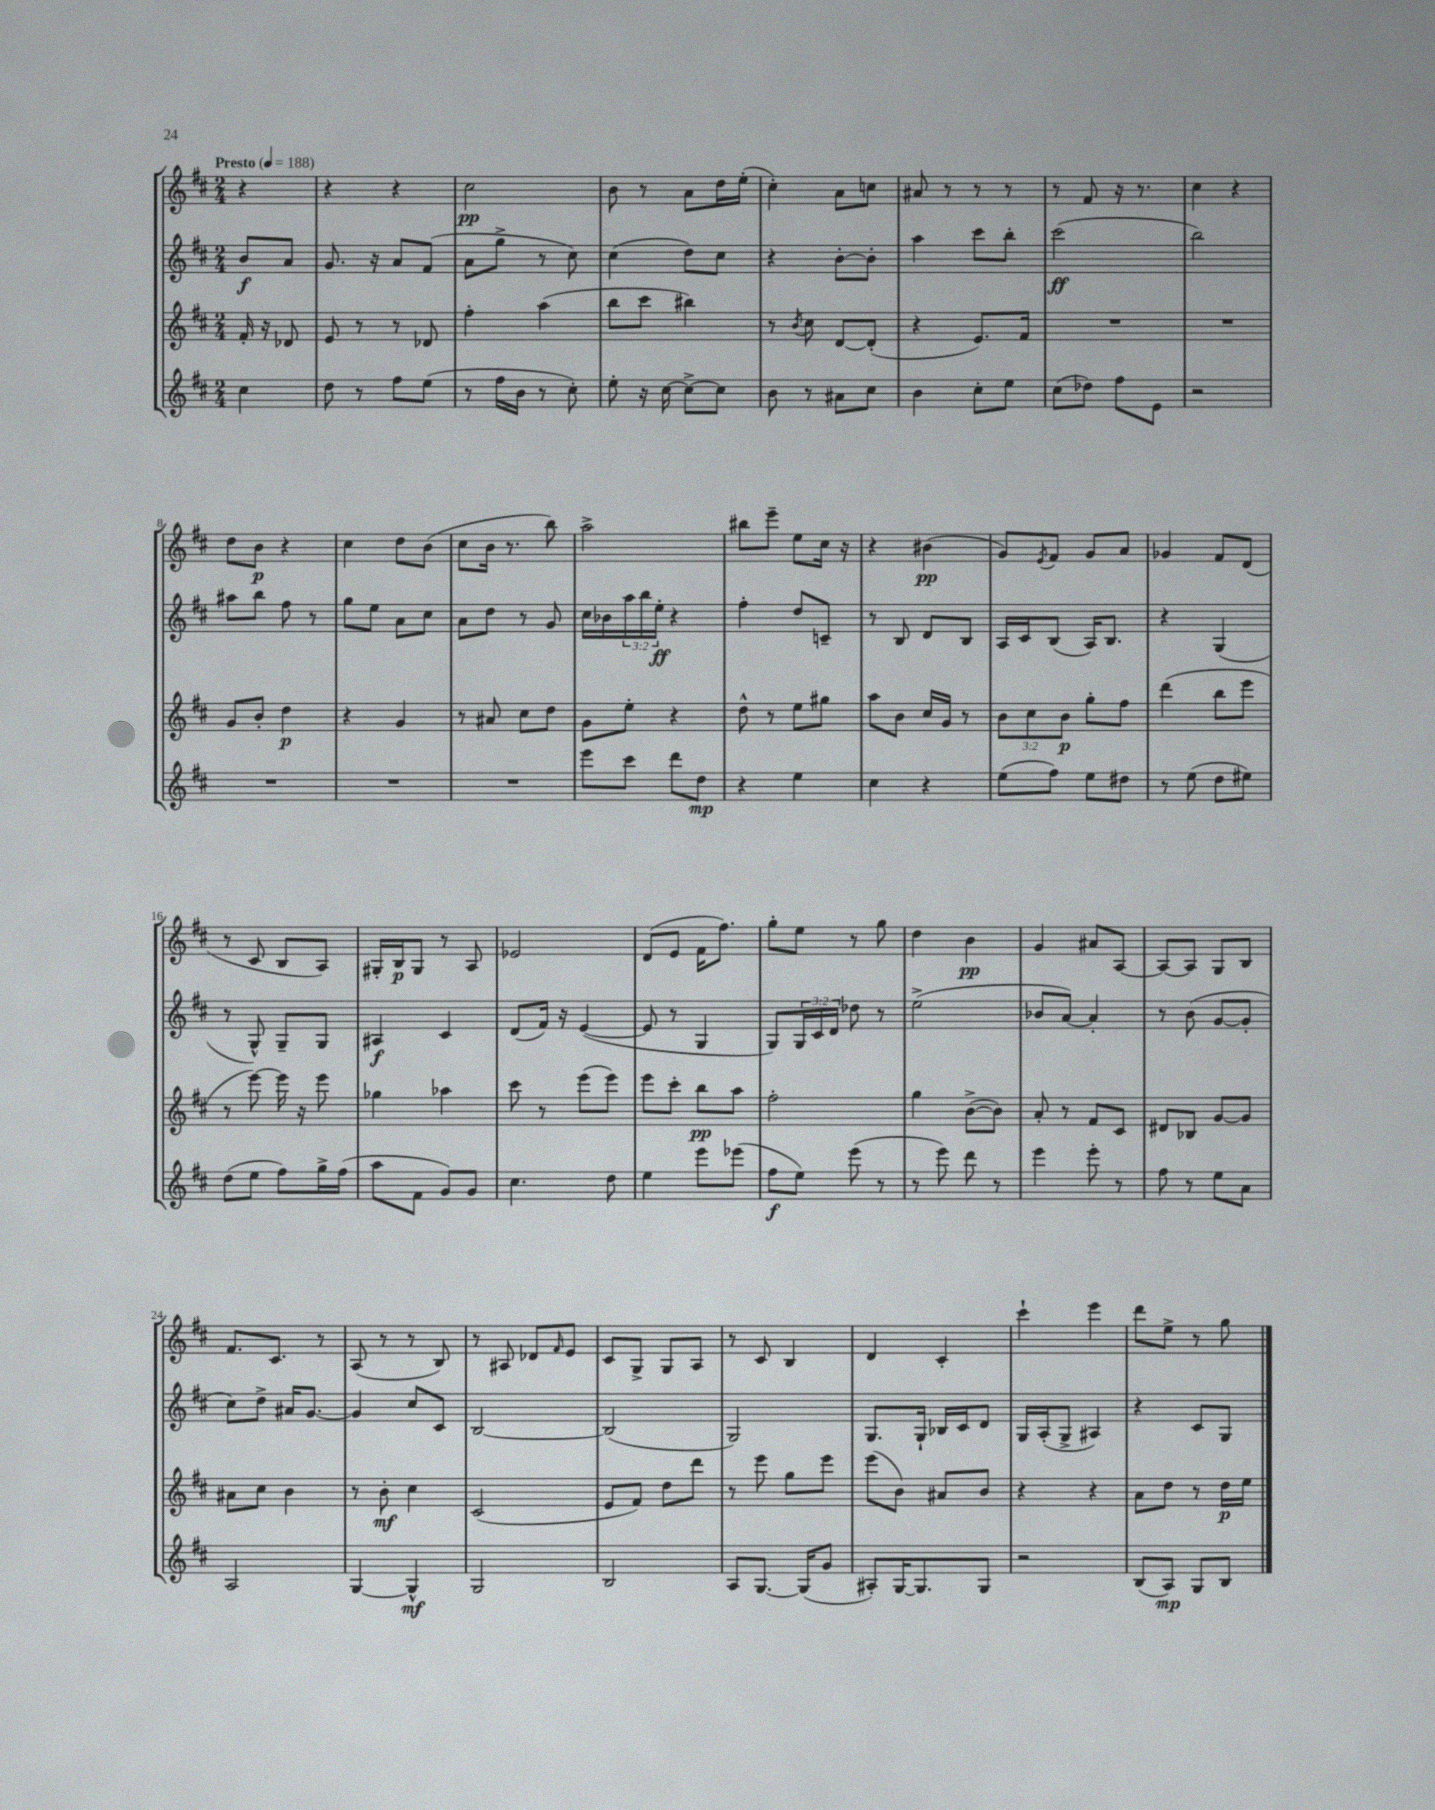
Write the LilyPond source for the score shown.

<<
\new StaffGroup <<
\new Staff = "s0" {
    \clef treble \key d \major \numericTimeSignature \time 2/4 \partial 4 \tempo "Presto" 4 = 188
    r4 |
    r4 r4 |
    cis''2\pp |
    b'8 r8 a'8 d''16 e''16-.( |
    cis''4-.) a'8 c''8 |
    ais'8 r8 r8 r8 |
    r8 fis'8 r16 r8. |
    cis''4 r4 |
    d''8 b'8\p r4 |
    cis''4 d''8 b'8( |
    cis''8 b'16 r8. b''8) |
    a''2-> |
    bis''8 e'''8-- e''8 cis''16 r16 |
    r4 bis'4\pp( |
    g'8) \acciaccatura { e'8 } fis'8 g'8 a'8 |
    ges'4 fis'8 d'8( |
    r8 cis'8 b8 a8) |
    gis16-. b16\p gis8 r8 a8 |
    ees'2 |
    d'8( e'8 fis'16 fis''8.) |
    g''8-. e''8 r8 g''8 |
    d''4 b'4\pp |
    g'4 ais'8 a8~ |
    a8~ a8 g8 b8 |
    fis'8. cis'8. r8 |
    a8( r8 r8 b8) |
    r8 ais8 des'8 \grace { fis'16 } e'8 |
    cis'8 g8-> g8 a8 |
    r8 cis'8 b4 |
    d'4 cis'4-. |
    cis'''4-! e'''4 |
    d'''8 e''8-> r8 g''8 \bar "|." |
}
\new Staff = "s1" {
    \clef treble \key d \major \numericTimeSignature \time 2/4 \override Staff.TupletNumber.text = #tuplet-number::calc-fraction-text \partial 4
    b'8\f a'8 |
    g'8. r16 a'8 fis'8( |
    a'8 g''8-> r8 cis''8) |
    cis''4( d''8) cis''8 |
    r4 b'8~-. b'8-. |
    a''4 cis'''8 b''8-. |
    cis'''2\ff( |
    b''2) |
    ais''8 b''8 fis''8 r8 |
    g''8 e''8 a'8 cis''8 |
    a'8 d''8 r8 g'8 |
    cis''16 bes'16 \tuplet 3/2 { a''16 b''16 e''16-.\ff } r4 |
    fis''4-. d''8 c'8-- |
    r8 b8 d'8 b8 |
    a16 cis'16 b8( a16) b8. |
    r4 g4( |
    r8 g8-^) g8-- g8 |
    ais4\f cis'4 |
    d'8( fis'16) r16 e'4~( |
    e'8 r8 g4 |
    g8) \tuplet 3/2 { g16 cis'16 d'16 } des''8 r8 |
    e''2->( |
    bes'8 a'8~) a'4-. |
    r8 b'8( g'8~ g'8-. |
    cis''8) d''8-> ais'16 g'8.~ |
    g'4 cis''8 cis'8 |
    b2~ |
    b2( |
    g2) |
    g8. g16-! bes16 cis'16 d'8 |
    g16 a16-.( g8-> ais4) |
    r4 cis'8 g8 \bar "|." |
}
\new Staff = "s2" {
    \clef treble \key d \major \numericTimeSignature \time 2/4 \override Staff.TupletNumber.text = #tuplet-number::calc-fraction-text \partial 4
    fis'16-. r16 des'8 |
    e'8 r8 r8 des'8 |
    fis''4-. a''4( |
    b''8 cis'''8 bis''4) |
    r8 \acciaccatura { b'8 } cis''8 d'8~ d'8-.( |
    r4 e'8.) fis'16 |
    R2 |
    R2 |
    g'8 b'8-. d''4\p |
    r4 g'4 |
    r8 ais'8 cis''8 d''8 |
    g'8 e''8-. r4 |
    d''8-^ r8 e''8 gis''8 |
    a''8 b'8 cis''16 g'16 r8 |
    \tuplet 3/2 { b'8 cis''8 b'8\p } g''8-. fis''8 |
    d'''4( b''8 e'''8 |
    r8 e'''8~) e'''16 r16 e'''8 |
    ges''4 aes''4 |
    cis'''8 r8 e'''8( e'''8) |
    e'''8 cis'''8-. b''8\pp a''8 |
    fis''2-. |
    g''4 b'8~->( b'8) |
    a'8-. r8 fis'8 cis'8 |
    dis'8 bes8 g'8~ g'8 |
    ais'8 cis''8 b'4 |
    r8 b'8-.\mf cis''4 |
    cis'2( |
    e'8 fis'8) d''8 d'''8 |
    r8 e'''8 g''8 e'''8 |
    e'''8( b'8) ais'8 b'8 |
    r4 r4 |
    a'8 d''8 r8 d''16\p e''16 \bar "|." |
}
\new Staff = "s3" {
    \clef treble \key d \major \numericTimeSignature \time 2/4 \partial 4
    cis''4 |
    d''8 r8 fis''8 e''8( |
    r8 fis''16 b'16 r8 cis''8-.) |
    e''8-. r16 cis''16~ cis''8~-> cis''8 |
    b'8 r8 ais'8 cis''8 |
    b'4 cis''8-. e''8 |
    cis''8( des''8) fis''8 e'8 |
    r2 |
    R2 |
    R2 |
    R2 |
    e'''8 cis'''8 d'''8 d''8\mp |
    r4 e''4 |
    cis''4 r4 |
    e''8( fis''8) e''8 dis''8 |
    r8 e''8( d''8 eis''8) |
    d''8( e''8 fis''8) g''16-> fis''16( |
    a''8 fis'8 g'8) g'8 |
    cis''4. d''8 |
    e''4 e'''8 ees'''8( |
    fis''8\f e''8) e'''8( r8 |
    r8 e'''8) d'''8 r8 |
    e'''4 e'''8-. r8 |
    fis''8 r8 e''8 a'8 |
    a2 |
    g4~ g4-^\mf |
    g2 |
    b2 |
    a8 g8.~ g16( g'8 |
    ais8-.) g16~ g8. g8 |
    r2 |
    b8( a8\mp) g8 b8 \bar "|." |
}
>>
>>
